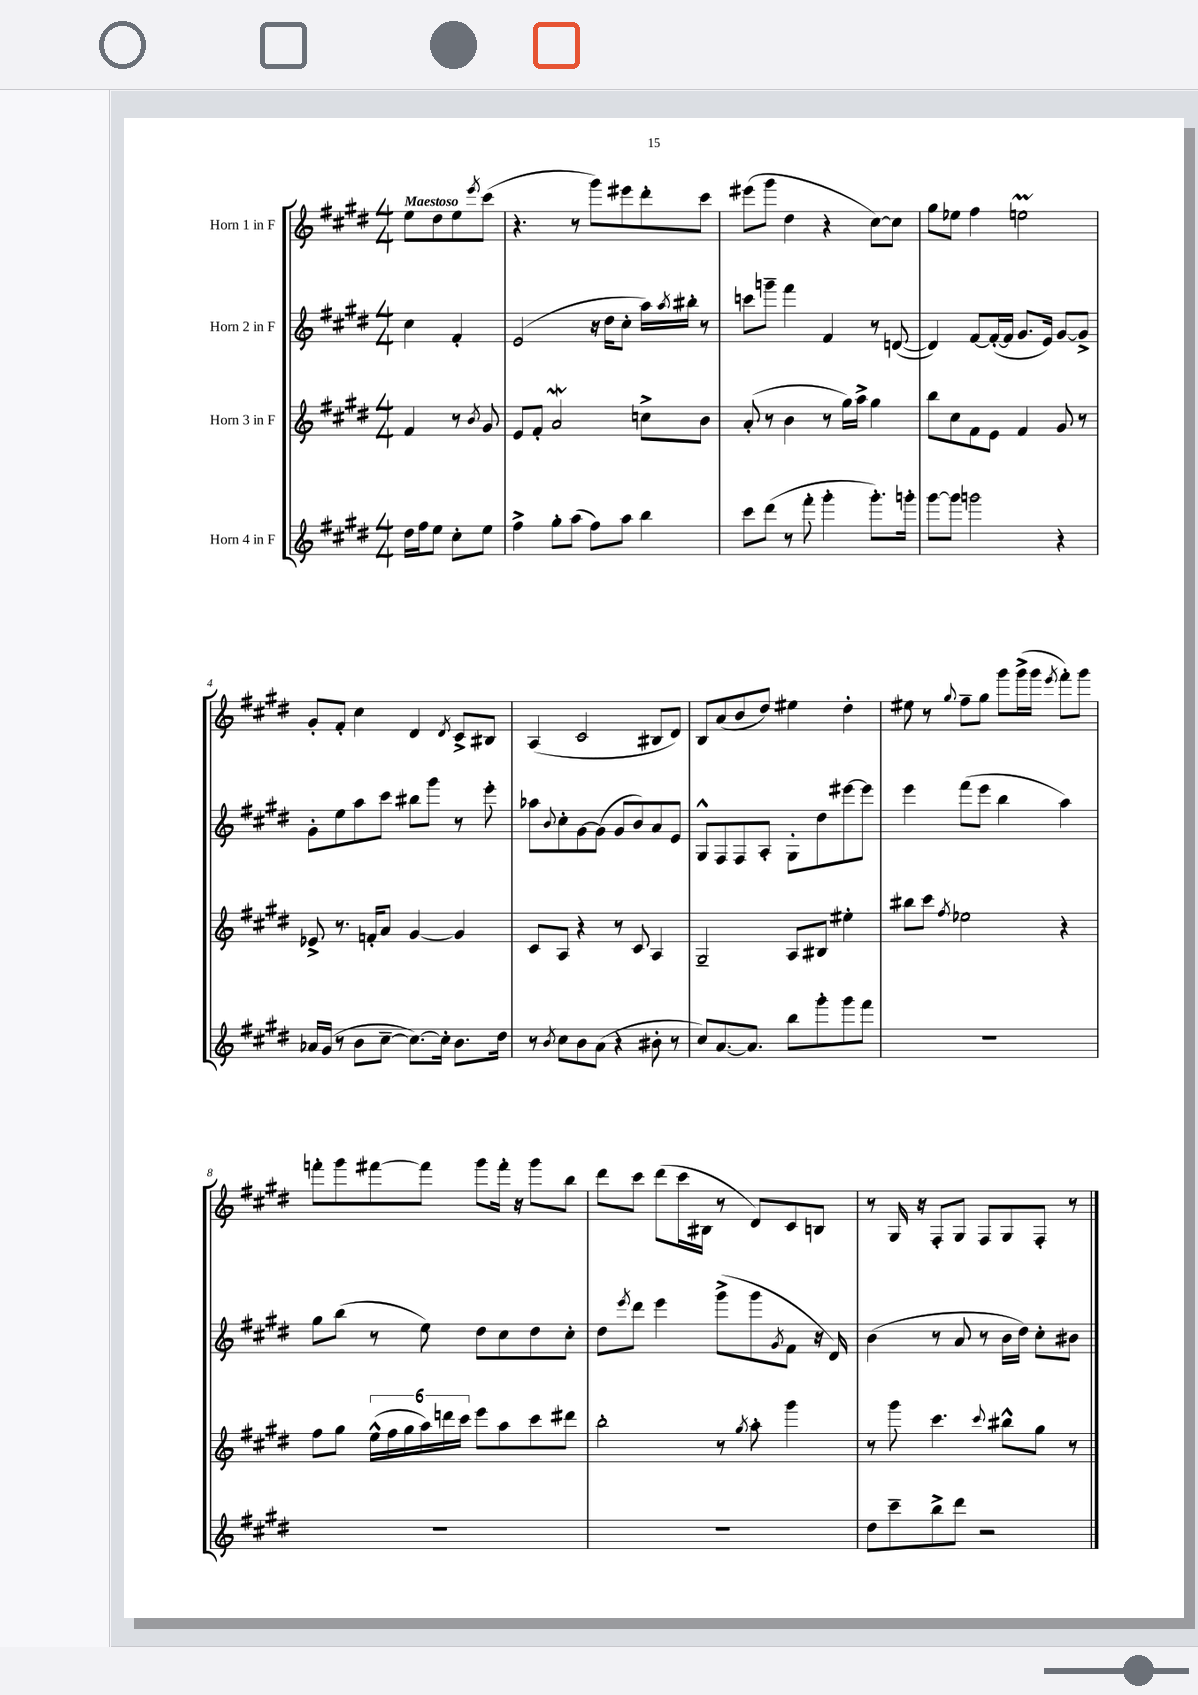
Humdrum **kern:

**kern	**kern	**kern	**kern
*staff4	*staff3	*staff2	*staff1
*clefG2	*clefG2	*clefG2	*clefG2
*k[f#c#g#d#]	*k[f#c#g#d#]	*k[f#c#g#d#]	*k[f#c#g#d#]
*M4/4	*M4/4	*M4/4	*M4/4
16dd#	4f#	4cc#	8ee
16ff#	.	.	.
8ee	.	.	8dd#
8cc#'	8r	4f#'	8ee
.	8qb	.	8qeee
8ee	8g#	.	(8ccc#
=	=	=	=
4ff#^	8e	(2e	4.r
.	8f#'	.	.
8gg#'	2a	.	.
(8aa	.	.	8r
8ff#)	.	16r	8ggg#)
.	.	16dd#	.
8aa	.	8cc#'	8eee#
4bb	8cc^	16aa)	8ddd#'
.	.	8qaa	.
.	.	16bb#'	.
.	8b	8r	8ccc#
=	=	=	=
8ccc#	(8a'	8ccc	(8eee#
(8ddd#	8r	8ggg~	8ggg#
8r	4b	4fff#	4dd#
8fff#'	.	.	.
4ggg#'	8r	4f#	4r
.	16gg#)	.	.
.	16aa^	.	.
8.ggg#')	4gg#	8r	[8cc#)
.	.	([8d	8cc#]
16ggg'	.	.	.
=	=	=	=
[8ggg#	8bb	4d])	8gg#
8ggg#]	8cc#	.	8ee-
2ggg	8f#	[8f#	4ff#
.	8e	(16f#'_	.
.	.	16f#]	.
.	4f#	8.g#	2ee
.	.	16e)	.
4r	8g#	[8g#	.
.	8r	8g#^]	.
=	=	=	=
16a-	8e-^	8g#'	8g#'
(16g#	.	.	.
8r	8.r	8ee	8f#'
8b	.	8aa	4cc#
.	16f'	.	.
[8cc#~	8a	8ccc#	.
8.cc#_)	[4g#	8bb#	4d#
.	.	8ggg#	.
16cc#']	.	.	.
.	.	.	8qd#
8.b	4g#]	8r	8c#^
.	.	8eee'	8B#
16dd#	.	.	.
=	=	=	=
8r	8c#	8aa-	(4A
8qb	.	8qqb	.
8cc#	8A	8cc#'	.
8b	4r	[8g#	2c#
(8a	.	(8g#]	.
4r	8r	8g#	.
.	8c#	8b)	.
8b#'	4A	8a	8B#
8r	.	8e	8d#)
=	=	=	=
8cc#)	2G#~	8G#^^	8B
[8.a	.	8F#	(8a
.	.	8F#	8b
8.a]	.	.	.
.	.	8A'	8dd#)
8bb	8A	8G#'	4ee#
8ggg#'	8B#	8dd#	.
8ggg#	4ee#'	[8eee#	4dd#'
8fff#	.	8eee#]	.
=	=	=	=
1r	8bb#	4eee	8ee#
.	8ccc#	.	8r
.	8qff#	.	8qqgg#
.	2ee-	(8fff#	8ff#~
.	.	8eee	8gg#
.	.	4bb	8ggg#
.	.	.	(16ggg#^
.	.	.	16ggg#
.	.	.	8qeee
.	4r	4aa)	8fff#')
.	.	.	8ggg#
=	=	=	=
1r	8ff#	8gg#	8fff'
.	8gg#	(8bb	8ggg#
.	(24ee^^	8r	[8fff#
.	24ff#	.	.
.	24gg#	.	.
.	24aa)	8ee)	8fff#]
.	24ddd	.	.
.	24ccc#	.	.
.	8eee	8dd#	8ggg#
.	8aa	8cc#	16fff#'
.	.	.	16r
.	8ccc#	8dd#	8ggg#
.	8ddd#	8cc#'	8bb
=	=	=	=
1r	2bb'	8dd#	8ddd#
.	.	8qeee	.
.	.	8ddd#	8ccc#
.	.	4eee	(8ddd#
.	.	.	16ccc#
.	.	.	16B#
.	8r	(8ggg#^	8r
.	8qgg#	.	.
.	8aa'	8ggg#	8d#)
.	.	8qg#	.
.	4ggg#	8f#	8c#
.	.	16r	8B
.	.	16d#)	.
=	=	=	=
8dd#	8r	(4b	8r
8ccc#~	8ggg#	.	16G#
.	.	.	16r
8bb^	4.ccc#	8r	8F#'
8ddd#	.	8a	8G#
2r	.	8r	8F#
.	8qqccc#	.	.
.	8bb#^^	16b	8G#
.	.	16dd#)	.
.	8gg#	8cc#'	8F#'
.	8r	8b#	8r
==	==	==	==
*-	*-	*-	*-
